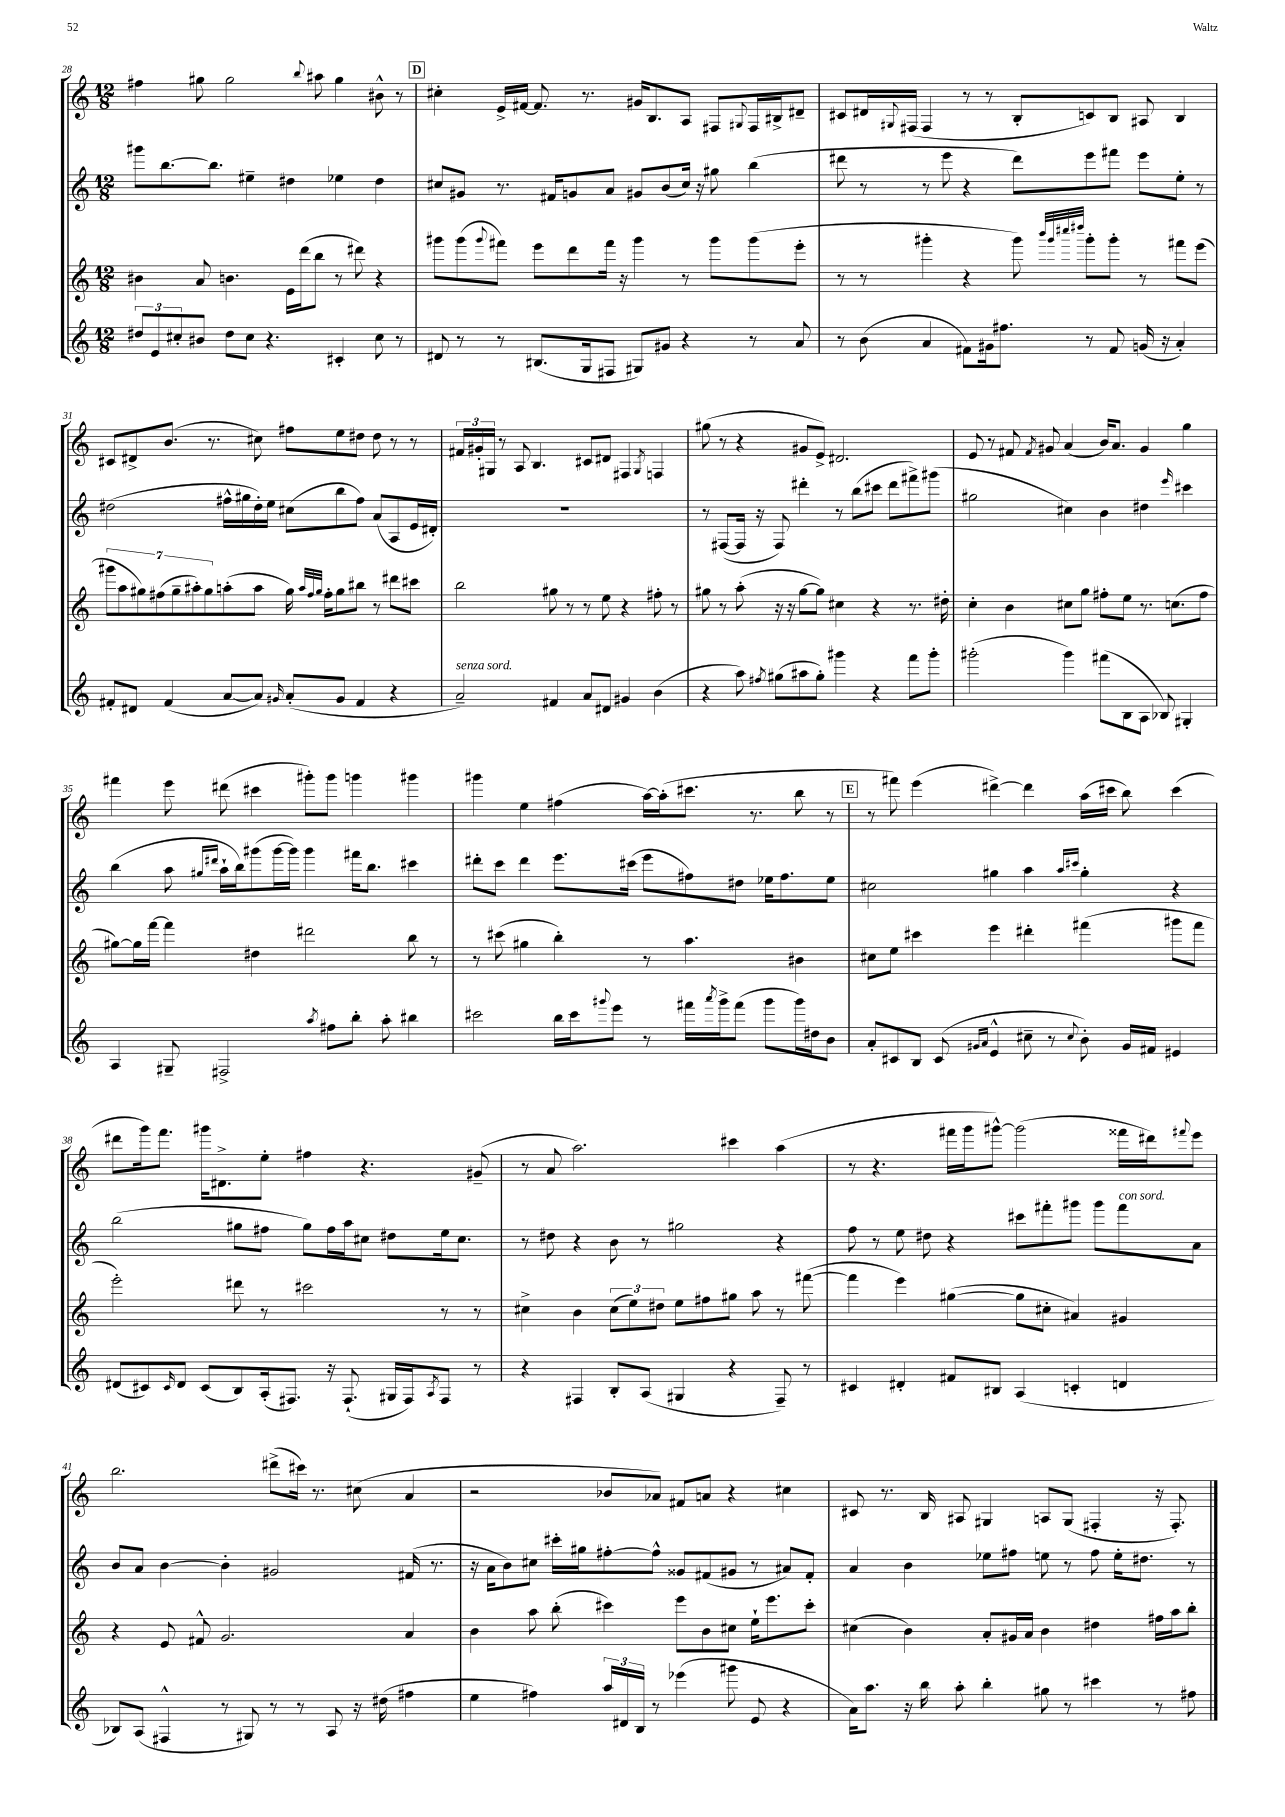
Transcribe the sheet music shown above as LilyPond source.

<<
\new StaffGroup <<
\new Staff = "s0" {
    \clef treble \key c \major \numericTimeSignature \time 12/8
    fis''4 gis''8 gis''2 \appoggiatura { b''8 } ais''8 gis''4 bis'8-^ r8 |
    \mark \markup { \box "D" } cis''4-. e'16-> fis'16~ fis'8. r8. gis'16 b8. a8 fis8 \appoggiatura { gis8 } fis16 bis16-> dis'8-- |
    cis'8 dis'16 \appoggiatura { gis8 } fis16( fis4 r8 r8 b8-. c'8) b8 ais8 b4 |
    cis'8 dis'8-> b'8.( r8. cis''8) fis''8 e''8 dis''8 dis''8 r8 r8 |
    \tuplet 3/2 { fis'16 gis'16-. gis16 } r8 a8 b4. cis'8 dis'8 fis4 \acciaccatura { gis8 } f4 |
    gis''8( r8 r4 gis'8 e'8->) dis'2. |
    e'8 r8 fis'8 \acciaccatura { fis'8 } gis'8 a'4( b'16) a'8. gis'4 g''4 |
    fis'''4 e'''8 dis'''8( cis'''4 gis'''8-.) gis'''8 g'''4 gis'''4 |
    gis'''4 e''4 fis''4( a''16~) a''16-.( cis'''8. r8. b''8 r8 |
    \mark \markup { \box "E" } r8 fis'''8) e'''4( dis'''4~->) dis'''4 a''16( cis'''16 b''8) cis'''4( |
    dis'''8 g'''16) f'''8. gis'''16 dis'8.-> e''8-. fis''4 r4. gis'8--( |
    r8 a'8 a''2.) cis'''4 a''4( |
    r8 r4. fis'''16 g'''16 gis'''8~-^) gis'''2( fisis'''16 dis'''16) \appoggiatura { fis'''8 } e'''8 |
    b''2. dis'''8->( cis'''16) r8. cis''8( a'4 |
    r2 bes'8 aes'8) fis'8 a'8 r4 cis''4 |
    cis'8 r8. b16 ais8 gis4 a8 gis8( fis4-. r16 fis8.-.) \bar "|." |
}
\new Staff = "s1" {
    \clef treble \key c \major \numericTimeSignature \time 12/8
    gis'''8 b''8.~ b''8. eis''4-- dis''4 ees''4 dis''4 |
    \mark \markup { \box "D" } cis''8 gis'8 r8. fis'16 g'8 a'8 gis'8 b'8( cis''16) r16 gis''8 b''4( |
    dis'''8 r8 r8 e'''8 r4 dis'''8) e'''8 fis'''8 e'''8 e''8-. r8 |
    dis''2( fis''16-^ gis''16 dis''16-.) e''16 cis''8( b''8 fis''8) a'8( a8 e'16 dis'16-.) |
    R1. |
    r8 fis8~( fis16 r16 fis8) dis'''4-. r8 b''8( cis'''8 dis'''8 fis'''8->) gis'''8( |
    gis''2 cis''4) b'4 dis''4 \grace { e'''16 } cis'''4 |
    b''4( a''8 \grace { gis''16 dis'''16 } a''16-! b''16) gis'''8( gis'''16~ gis'''16) gis'''4 fis'''16 b''8. cis'''4 |
    dis'''8-. c'''8 dis'''4 e'''8. cis'''16( e'''8 fis''8) dis''8 ees''16 fis''8. ees''8 |
    \mark \markup { \box "E" } cis''2 gis''4 a''4 \grace { a''16 cis'''16 } gis''4-. r4 |
    b''2( gis''8 fis''8 gis''8) fis''16 a''16 cis''8 dis''8 e''16 cis''8. |
    r8 dis''8 r4 b'8 r8 gis''2 r4 |
    f''8 r8 e''8 dis''8 r4 cis'''8 fis'''8-. gis'''8 gis'''8 fis'''8^\markup { \italic "con sord." } a'8 |
    b'8 a'8 b'4~ b'4-. gis'2 fis'16( r8. |
    r16 a'16 b'8) cis''8 cis'''16-. gis''16 fis''8~-. fis''8-^ gisis'8 fis'8( gis'8 r8 ais'8) fis'8-. |
    a'4 b'4 ees''8 fis''8 e''8 r8 fis''8 e''16-. dis''8. r8 \bar "|." |
}
\new Staff = "s2" {
    \clef treble \key c \major \numericTimeSignature \time 12/8
    bis'4 a'8 b'4. e'16 d'''16( b''8 r8 dis'''8) r4 |
    \mark \markup { \box "D" } gis'''8 gis'''8( \appoggiatura { gis'''8 } fis'''8) e'''8 d'''8 fis'''16 r16 gis'''4 r8 gis'''8 gis'''8( e'''8-. |
    r8 r8 gis'''4-. r4 gis'''8) \grace { b'''32 gis'''32 cis''''32 dis''''32 } gis'''8-. gis'''8-. r8 fis'''8 e'''8( |
    \tuplet 7/4 { gis'''8 a''8 gis''8) fis''8( gis''8-- ais''8-.) gis''8 } a''8-.( a''8 gis''16) \grace { a''32 fis''32 gis''32 } fis''16-. gis''8 bis''8 r8 dis'''8 cis'''8 |
    b''2 gis''8 r8 r8 e''8 r4 fis''8-. r8 |
    gis''8 r8 a''8-.( r16 r16 gis''8~ gis''8) cis''4 r4 r8. dis''16-. |
    c''4-. b'4 cis''8 g''8 fis''8-. e''8 r8. c''8.( fis''8 |
    gis''8~) gis''16 f'''16~ f'''4 dis''4 dis'''2 b''8 r8 |
    r8 cis'''8( gis''4 b''4-.) r8 a''4. bis'4 |
    \mark \markup { \box "E" } cis''8 e''8 cis'''4 e'''4 dis'''4-. fis'''4( gis'''8 fis'''8 |
    e'''2-.) dis'''8 r8 cis'''2 r8 r8 |
    cis''4-> b'4 \tuplet 3/2 { cis''8( e''8) dis''8 } e''8 fis''8 gis''8 a''8 r8 fis'''8~( |
    fis'''4 e'''4) gis''4~( gis''8 cis''8-. ais'4) gis'4 |
    r4 e'8 fis'8-^ g'2. a'4 |
    b'4 a''8 b''8-.( cis'''4) e'''8 b'8 cis''8 e''16-! e'''8. cis'''8-. |
    cis''4( b'4) a'8-. gis'16 a'16 b'4 dis''4 fis''16 a''16 b''8-. \bar "|." |
}
\new Staff = "s3" {
    \clef treble \key c \major \numericTimeSignature \time 12/8
    \tuplet 3/2 { dis''8 e'8 cis''8-. } bis'8 dis''8 cis''8 r4. cis'4-. cis''8 r8 |
    \mark \markup { \box "D" } dis'8 r8 r8 bis8.( g16 fis8 gis8) gis'8 r4 r8 a'8 |
    r8 b'8( a'4 fis'8) gis'16 fis''8. r8 fis'8 g'16( r16 a'4-.) |
    fis'8-. dis'8 fis'4( a'8~ a'8) \grace { gis'16 } a'8-.( gis'8 fis'4 r4 |
    a'2--^\markup { \italic "senza sord." }) fis'4 a'8 dis'8 gis'4 b'4( |
    r4 a''8) \acciaccatura { fis''8 } gis''8( ais''8 gis''8-.) gis'''4 r4 f'''8 gis'''8-. |
    gis'''2-.( gis'''4) fis'''8( b8 a8 bes8) gis4-. |
    a4 gis8-- fis2-> \acciaccatura { a''8 } fis''8 b''8-. a''8-. bis''4 |
    cis'''2 b''16 cis'''16 \appoggiatura { gis'''8 } e'''8 r8 fis'''16 \acciaccatura { a'''8 } gis'''16-> fis'''8( gis'''8 gis'''16) dis''16 b'8 |
    \mark \markup { \box "E" } a'8-. cis'8 b8 cis'8( \grace { gis'16 a'16 } e'4-^ cis''8-- r8 \appoggiatura { cis''8 } b'8-.) gis'16 fis'16 eis'4 |
    dis'8( cis'8) \grace { cis'16 } dis'8 cis'8( b8) a16-.( fis8.) r16 fis8.-!( gis16 fis16) \acciaccatura { a8 } fis8 r8 |
    r4 fis4 b8-. a8( gis4 r4 fis8--) r8 |
    cis'4 dis'4-. fis'8 bis8 a4( c'4-. d'4 |
    bes8) a8( fis4-^ r8 gis8) r8 r8 a8 r16 dis''16( fis''4 |
    e''4 fis''4) \tuplet 3/2 { a''16 dis'16 b16 } r8 ees'''4( gis'''8 e'8 r4 |
    a'16) a''8. r16 b''16 a''8-. b''4-. gis''8 r8 cis'''4 r8 fis''8 \bar "|." |
}
>>
>>
\layout { \context { \Score currentBarNumber = #28 } }
